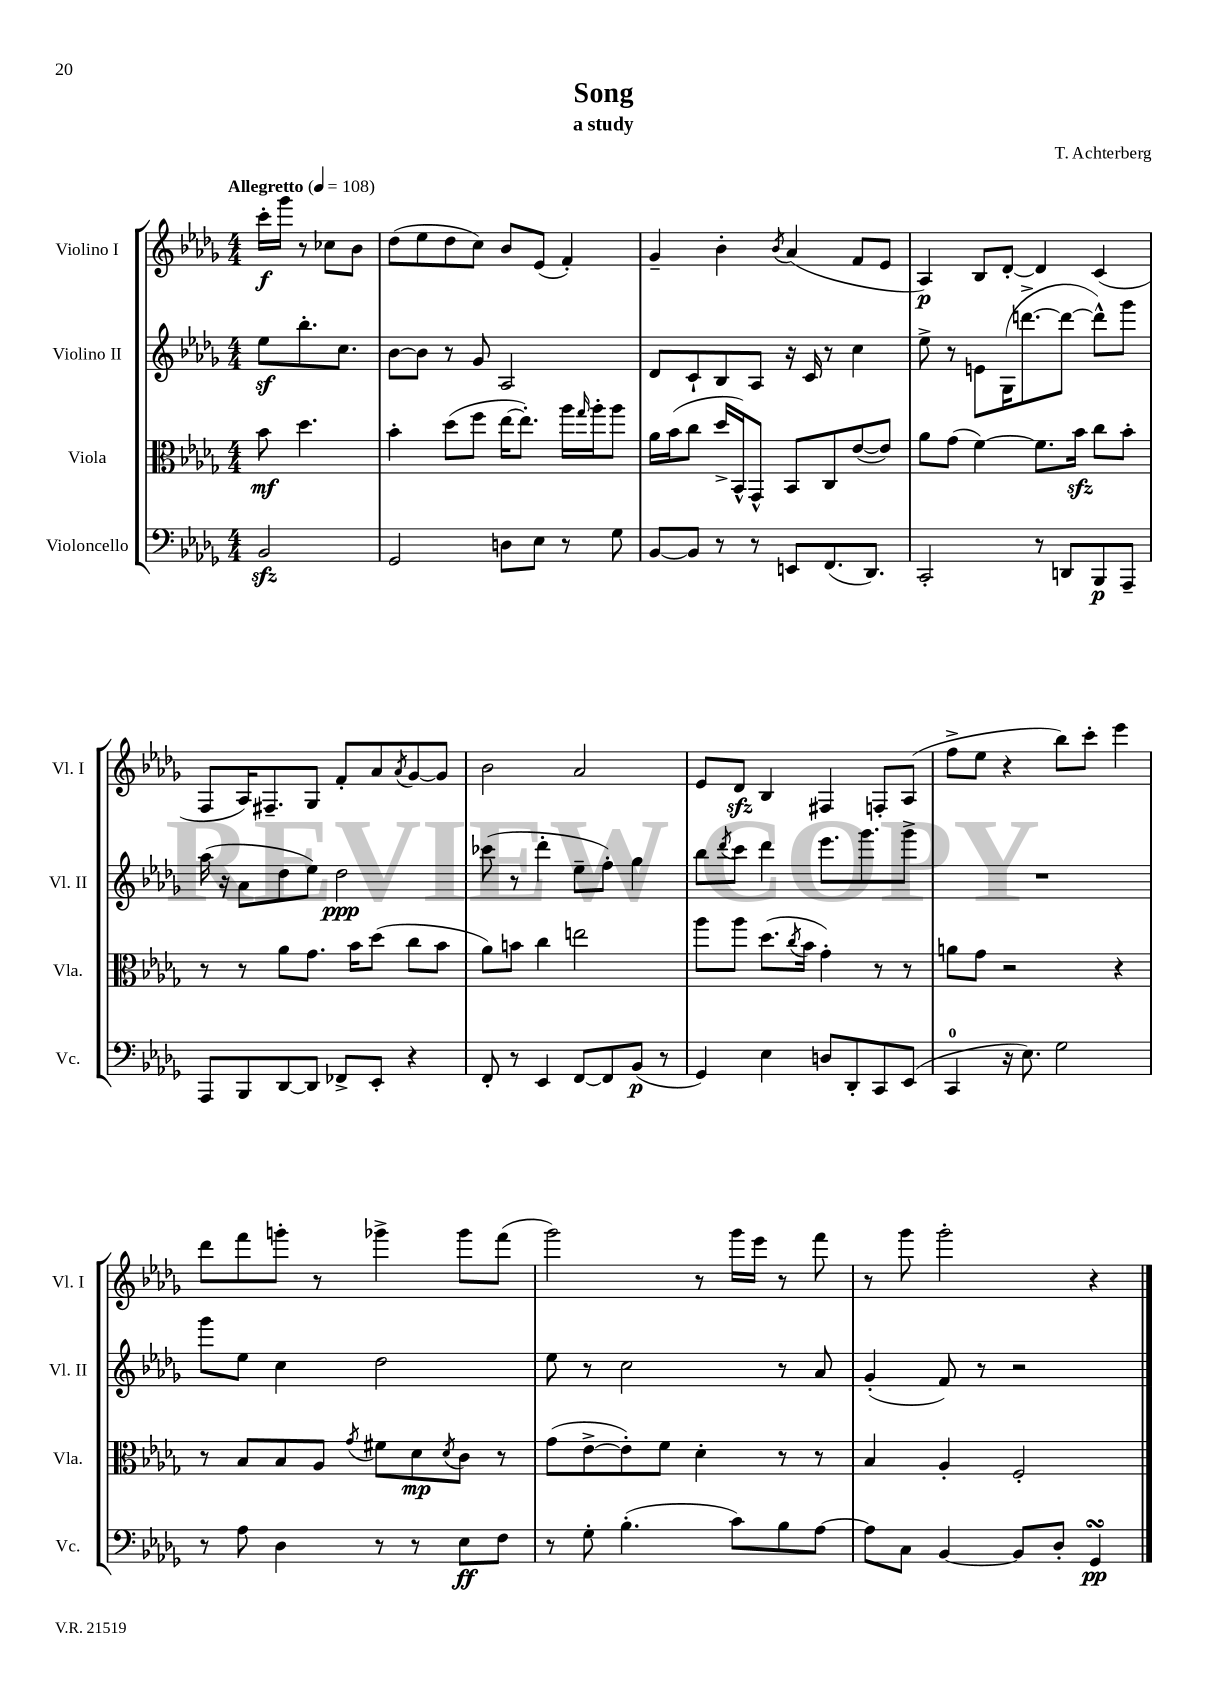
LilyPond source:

\header { title = "Song" composer = "T. Achterberg" subtitle = "a study" }
<<
\new StaffGroup <<
\new Staff = "s0" \with { instrumentName = "Violino I" shortInstrumentName = "Vl. I" } {
    \clef treble \key des \major \numericTimeSignature \time 4/4 \partial 2 \tempo "Allegretto" 4 = 108
    c'''16-.\f ges'''16 r8 ces''8 bes'8 |
    des''8( ees''8 des''8 c''8) bes'8 ees'8( f'4-.) |
    ges'4-- bes'4-. \acciaccatura { bes'8 } aes'4( f'8 ees'8 |
    aes4\p) bes8 des'8~-. des'4 c'4( |
    f8 aes16) fis8.-- ges8 f'8-. aes'8 \acciaccatura { aes'8 } ges'8~ ges'8 |
    bes'2 aes'2 |
    ees'8 des'8\sfz bes4 fis4 f8-. aes8( |
    f''8-> ees''8 r4 bes''8) c'''8-. ees'''4 |
    des'''8 f'''8 g'''8-. r8 ges'''4-> ges'''8 f'''8( |
    ges'''2) r8 ges'''16 ees'''16 r8 f'''8 |
    r8 ges'''8 ges'''2-. r4 \bar "|." |
}
\new Staff = "s1" \with { instrumentName = "Violino II" shortInstrumentName = "Vl. II" } {
    \clef treble \key des \major \numericTimeSignature \time 4/4 \partial 2
    ees''8\sf bes''8.-. c''8. |
    bes'8~ bes'8 r8 ges'8 aes2 |
    des'8 c'8-! bes8 aes8 r16 c'16 r8 c''4 |
    ees''8-> r8 e'8 ges16( d'''8.~-> d'''8~ d'''8-^) ges'''8 |
    aes''16( r16 aes'8 des''8 ees''8) des''2\ppp |
    ces'''8( r8 des'''4-. ees''8-- f''8-.) ges''4 |
    bes''8 \acciaccatura { des'''8 } c'''8 des'''4 ees'''8. ges'''8. ges'''8-> |
    R1 |
    ges'''8 ees''8 c''4 des''2 |
    ees''8 r8 c''2 r8 aes'8 |
    ges'4-.( f'8) r8 r2 \bar "|." |
}
\new Staff = "s2" \with { instrumentName = "Viola" shortInstrumentName = "Vla." } {
    \clef alto \key des \major \numericTimeSignature \time 4/4 \partial 2
    bes'8\mf des''4. |
    bes'4-. des''8( f''8 ees''16~ ees''8.-.) aes''16 \grace { ges''16 } aes''16-. aes''8 |
    aes'16 bes'16( c''8 des''16-> bes,16-^) ges,8-^ bes,8 c8 ees'8~( ees'8) |
    aes'8 ges'8( f'4~) f'8. bes'16\sfz c''8 bes'8-. |
    r8 r8 aes'8 ges'8. bes'16 des''8( c''8 bes'8 |
    aes'8) b'8 c''4 e''2 |
    aes''8 aes''8 des''8.( \acciaccatura { c''8 } bes'16 ges'4-.) r8 r8 |
    a'8 ges'8 r2 r4 |
    r8 bes8 bes8 aes8 \acciaccatura { ges'8 } fis'8 des'8\mp \acciaccatura { des'8 } c'8 r8 |
    ges'8( ees'8~-> ees'8-.) f'8 des'4-. r8 r8 |
    bes4 aes4-. f2-. \bar "|." |
}
\new Staff = "s3" \with { instrumentName = "Violoncello" shortInstrumentName = "Vc." } {
    \clef bass \key des \major \numericTimeSignature \time 4/4 \partial 2
    bes,2\sfz |
    ges,2 d8 ees8 r8 ges8 |
    bes,8~ bes,8 r8 r8 e,8 f,8.( des,8.) |
    c,2-. r8 d,8 bes,,8\p aes,,8-- |
    aes,,8 bes,,8 des,8~ des,8 fes,8-> ees,8-. r4 |
    f,8-. r8 ees,4 f,8~ f,8 bes,8\p( r8 |
    ges,4) ees4 d8 des,8-. c,8 ees,8( |
    c,4-0 r16 ees8.) ges2 |
    r8 aes8 des4 r8 r8 ees8\ff f8 |
    r8 ges8-. bes4.-.( c'8) bes8 aes8~ |
    aes8 c8 bes,4~ bes,8 des8-. ges,4\turn\pp \bar "|." |
}
>>
>>
\layout { \context { \Score \remove "Bar_number_engraver" } }
